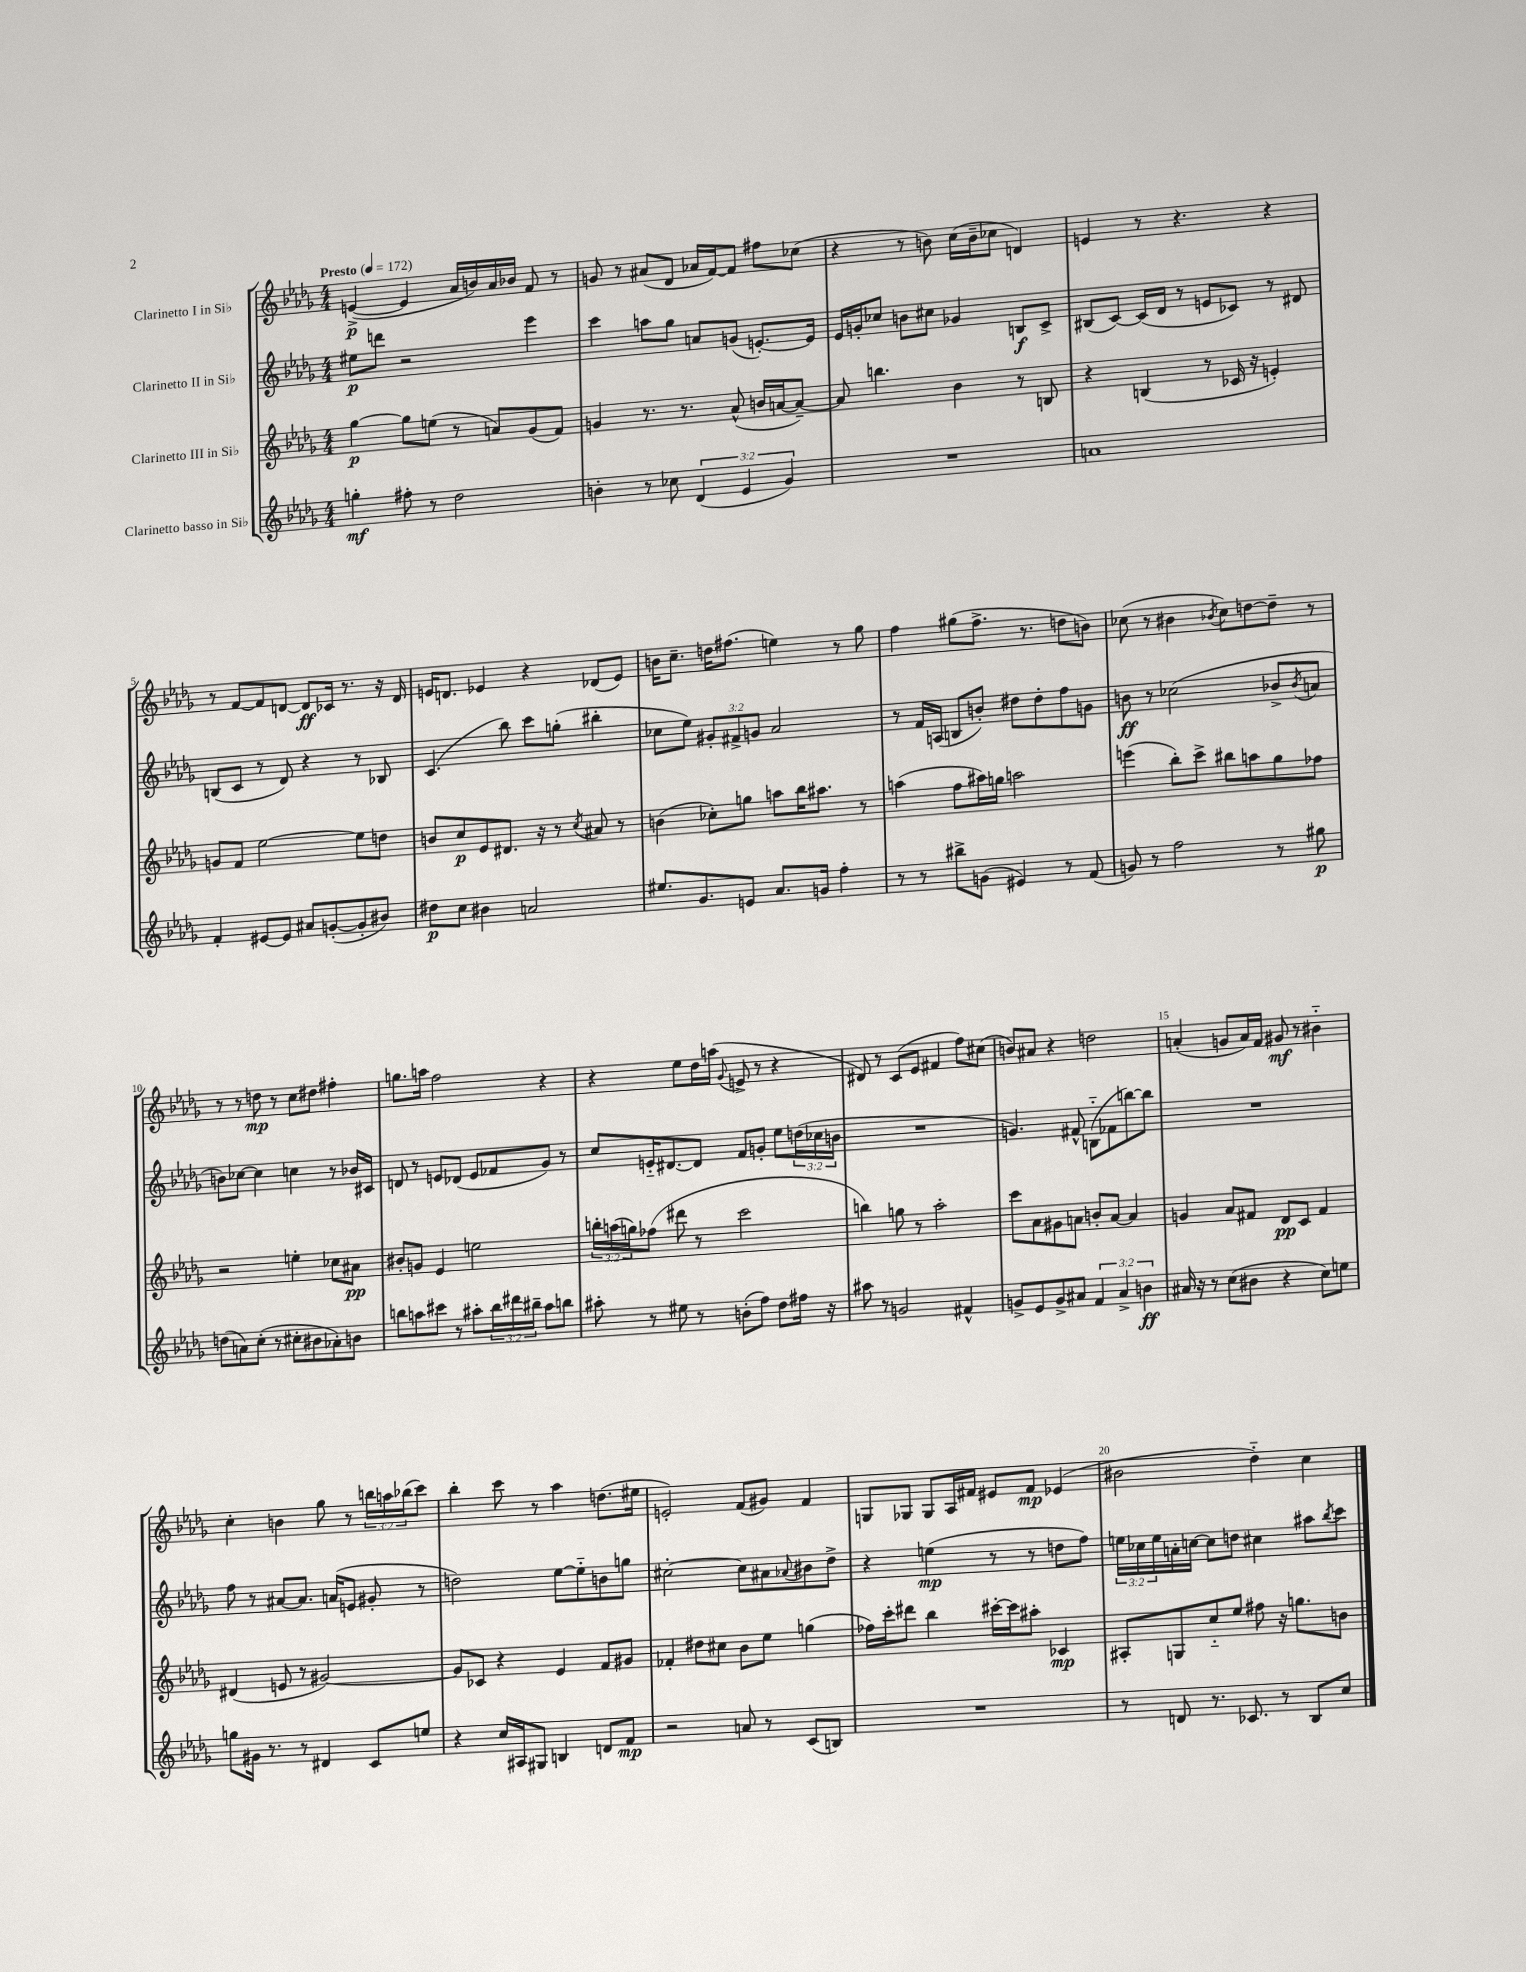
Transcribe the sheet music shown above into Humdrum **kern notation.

**kern	**kern	**kern	**kern
*staff4	*staff3	*staff2	*staff1
*clefG2	*clefG2	*clefG2	*clefG2
*k[b-e-a-d-g-]	*k[b-e-a-d-g-]	*k[b-e-a-d-g-]	*k[b-e-a-d-g-]
*M4/4	*M4/4	*M4/4	*M4/4
*MM172	*MM172	*MM172	*MM172
4gg'	[4gg-	8ee#	([4e^
.	.	8ddd	.
8ff#'	8gg-]	2r	4e]
8r	(8ee	.	.
2dd-	8r	.	16a-
.	.	.	16b)
.	8a)	.	16a-
.	.	.	16b-
.	(8g-	4eee-	8f
.	8f)	.	8r
=	=	=	=
4b'	4g	4ccc	8g
.	.	.	8r
8r	8.r	8aa	(8a#
8cc-	.	8gg-	8d-
.	8.r	.	.
(6d-	.	8a	16a-
.	.	.	[16f)
.	(8a-^^	(8g	8f]
6e-	.	.	.
.	16b	[8.e')	8ff#
.	[16a	.	.
6g-)	.	.	.
.	8a~_)	.	(8cc-
.	.	16e]	.
=	=	=	=
1r	8a]	16e-	4r
.	.	16g'	.
.	4.bb	8cc-	.
.	.	8b	8r
.	.	8cc#	8b)
.	4b-	4g-	(16cc
.	.	.	16b~
.	.	.	8cc-
.	8r	8B	4d)
.	8B	8c^	.
=	=	=	=
1a	4r	(8B#	4e
.	.	[8c)	.
.	(4B	(16c]	8r
.	.	16d-	.
.	.	8r	4.r
.	8r	8e	.
.	16c-	8c-)	.
.	16r	.	.
.	4e')	8r	4r
.	.	8d#	.
=	=	=	=
4f'	8g	(8B	8r
.	8f	8c	[8f
[8e#	[2ee-	8r	8f]
8e#]	.	8d-)	[8d
8a#	.	4r	8d]
([8g'	.	.	16c-
.	.	.	8.r
8g']	8ee-]	8r	.
8b#)	8dd	8B-	16r
.	.	.	16d
=	=	=	=
8dd#	8b	(4.c	16e
.	.	.	8.d
8cc	8cc	.	.
4b#	8e-	.	4e-
.	8.d#	8bb-)	.
2a	.	8ccc	4r
.	16r	.	.
.	8r	(8gg'	.
.	8qcc	.	.
.	8a#	4bb#'	(8d-
.	8r	.	8e-)
=	=	=	=
8.ee#	(4b	8cc-	16b
.	.	.	8.cc~
.	.	8ee-)	.
8.g-	.	.	.
.	8cc-')	12g#'	16dd
.	.	.	(8.ff#
.	.	12f#^	.
8e	8gg	.	.
.	.	12g	.
8.a-	8aa	2a-	4ee)
.	16bb-	.	.
16g	8.aa#	.	.
4ff'	.	.	8r
.	8r	.	8gg-
=	=	=	=
8r	(4aa	8r	4ff
8r	.	16f	.
.	.	(16A	.
8bb#^	8ff	8B	(8gg#
(8g	16aa#)	8b')	8.ff^
.	16gg	.	.
4e#)	2aa	8dd#	.
.	.	.	8.r
.	.	8dd#'	.
8r	.	8ff	8dd
(8f	.	8g	8b)
=	=	=	=
8g)	(4eee	8b	(8cc-
8r	.	8r	8r
2ff	8bb-')	(2cc-	4b#
.	8ccc^	.	.
.	.	.	8qb-
.	8bb#	.	8cc-)
.	8aa	.	[8dd
8r	8gg-	8b-^	8dd~]
.	.	8qb-	.
8gg#	8ff-	8a	8r
=	=	=	=
(8dd	2r	8b)	8r
8a)	.	[8cc-	8r
(8cc'	.	4cc-]	8dd
8r	.	.	8r
8cc#'	4ee'	4cc	8cc
8b#	.	.	8dd#
8a-')	8cc-	8r	4ff#'
8b	8a#	16b-	.
.	.	16c#	.
=	=	=	=
8bb	8b#'	8d	8.gg
8aa	8g	8r	.
.	.	.	16aa
8ccc#	4e-	8e	2ff
8r	.	(8d-	.
8aa#'	2ee	8e	.
24bb	.	8f-	.
24ddd#	.	.	.
24bb#~	.	.	.
8aa#	.	8g-)	4r
8bb	.	8r	.
=	=	=	=
8aa#'	24bb'	8cc	4r
.	(24aa	.	.
.	24gg)	.	.
8r	(8ff-	16e'~	.
.	.	[8.d#	.
8ee#	8ddd#	.	8ee-
8r	8r	8d#]	16dd-
.	.	.	(16aa
.	.	.	8qqg-
(8b'	2ccc	8f	8e^
8ff)	.	8g'	8r
8dd-	.	8ee-	4r
16ff#	.	(24dd	.
.	.	24cc-	.
16r	.	.	.
.	.	24b	.
=	=	=	=
8aa#	4bb)	1r	8d#)
8r	.	.	8r
2g	8gg	.	(8c
.	8r	.	8e-
.	2aa-'	.	4f#
4f#^^	.	.	8ff)
.	.	.	(8cc#
=	=	=	=
8g^	8ccc	4.g)	8b)
8e-	8a-	.	8a#
8g^	8g#	.	4r
8a#	8a	8f#^^	.
6f	8b'	(8B'~	2dd
.	[8a	8f-	.
6a#^	.	.	.
.	4a]	[8bb)	.
6b	.	.	.
.	.	8bb]	.
=	=	=	=
16a#	4g	1r	(4a'
16r	.	.	.
8r	.	.	.
(8cc	8a-	.	8g
8b#	8f#	.	16a)
.	.	.	16f
4r	8d-	.	8g#
.	8c	.	8r
8cc)	4f#	.	4b#'~
8ee	.	.	.
=	=	=	=
8gg	(4d#	8ff	4cc'
16g#	.	8r	.
8.r	.	.	.
.	8e	[8a#	4b
8r	8r	8.a#]	.
4d#	[2g#)	.	8gg-
.	.	(16a	.
.	.	8e	8r
8c	.	8g#'	24bb
.	.	.	24aa
.	.	.	(24bb-
8ee	.	8r	8ccc)
=	=	=	=
4r	8g#]	2dd)	4bb-'
.	8c-	.	.
16cc	4r	.	8ccc
16A#	.	.	.
8G#	.	.	8r
4B	4e-	[8ee-	4aa-
.	.	8ee-'~]	.
8d	8f	8b	(8.dd
8f	8g#	8gg	.
.	.	.	16ee#
=	=	=	=
2r	4f-'	[2cc#'	2e')
.	8dd#	.	.
.	8cc#	.	.
8a	8b-	8cc#]	(8f
8r	8ee-	8a#	8g#)
.	.	8qqa-	.
(8c	(4gg	8b#	4f
8B)	.	8dd-^	.
=	=	=	=
1r	16ff-)	4r	8G
.	16ccc'	.	.
.	8ddd#	.	8G-
.	4bb-	(4ee	8G-
.	.	.	16A-
.	.	.	16f#
.	[16ccc#'	8r	8e#
.	16ccc#]	.	.
.	8aa#'	8r	8f#
.	4c-	8dd	(4e-
.	.	8ff)	.
=	=	=	=
8r	8A#'	24ee	2b#
.	.	24cc-	.
.	.	24ee	.
8d	8G	16a'	.
.	.	[16cc	.
8.r	8cc'~	8cc]	.
.	8ee-	8dd	.
8.c-	.	.	.
.	8ff#	4cc#	4dd-'~)
8r	16r	.	.
.	8.gg	.	.
8B-	.	8aa#	4cc
.	.	8qbb-	.
8cc	8b	8ccc	.
==	==	==	==
*-	*-	*-	*-
